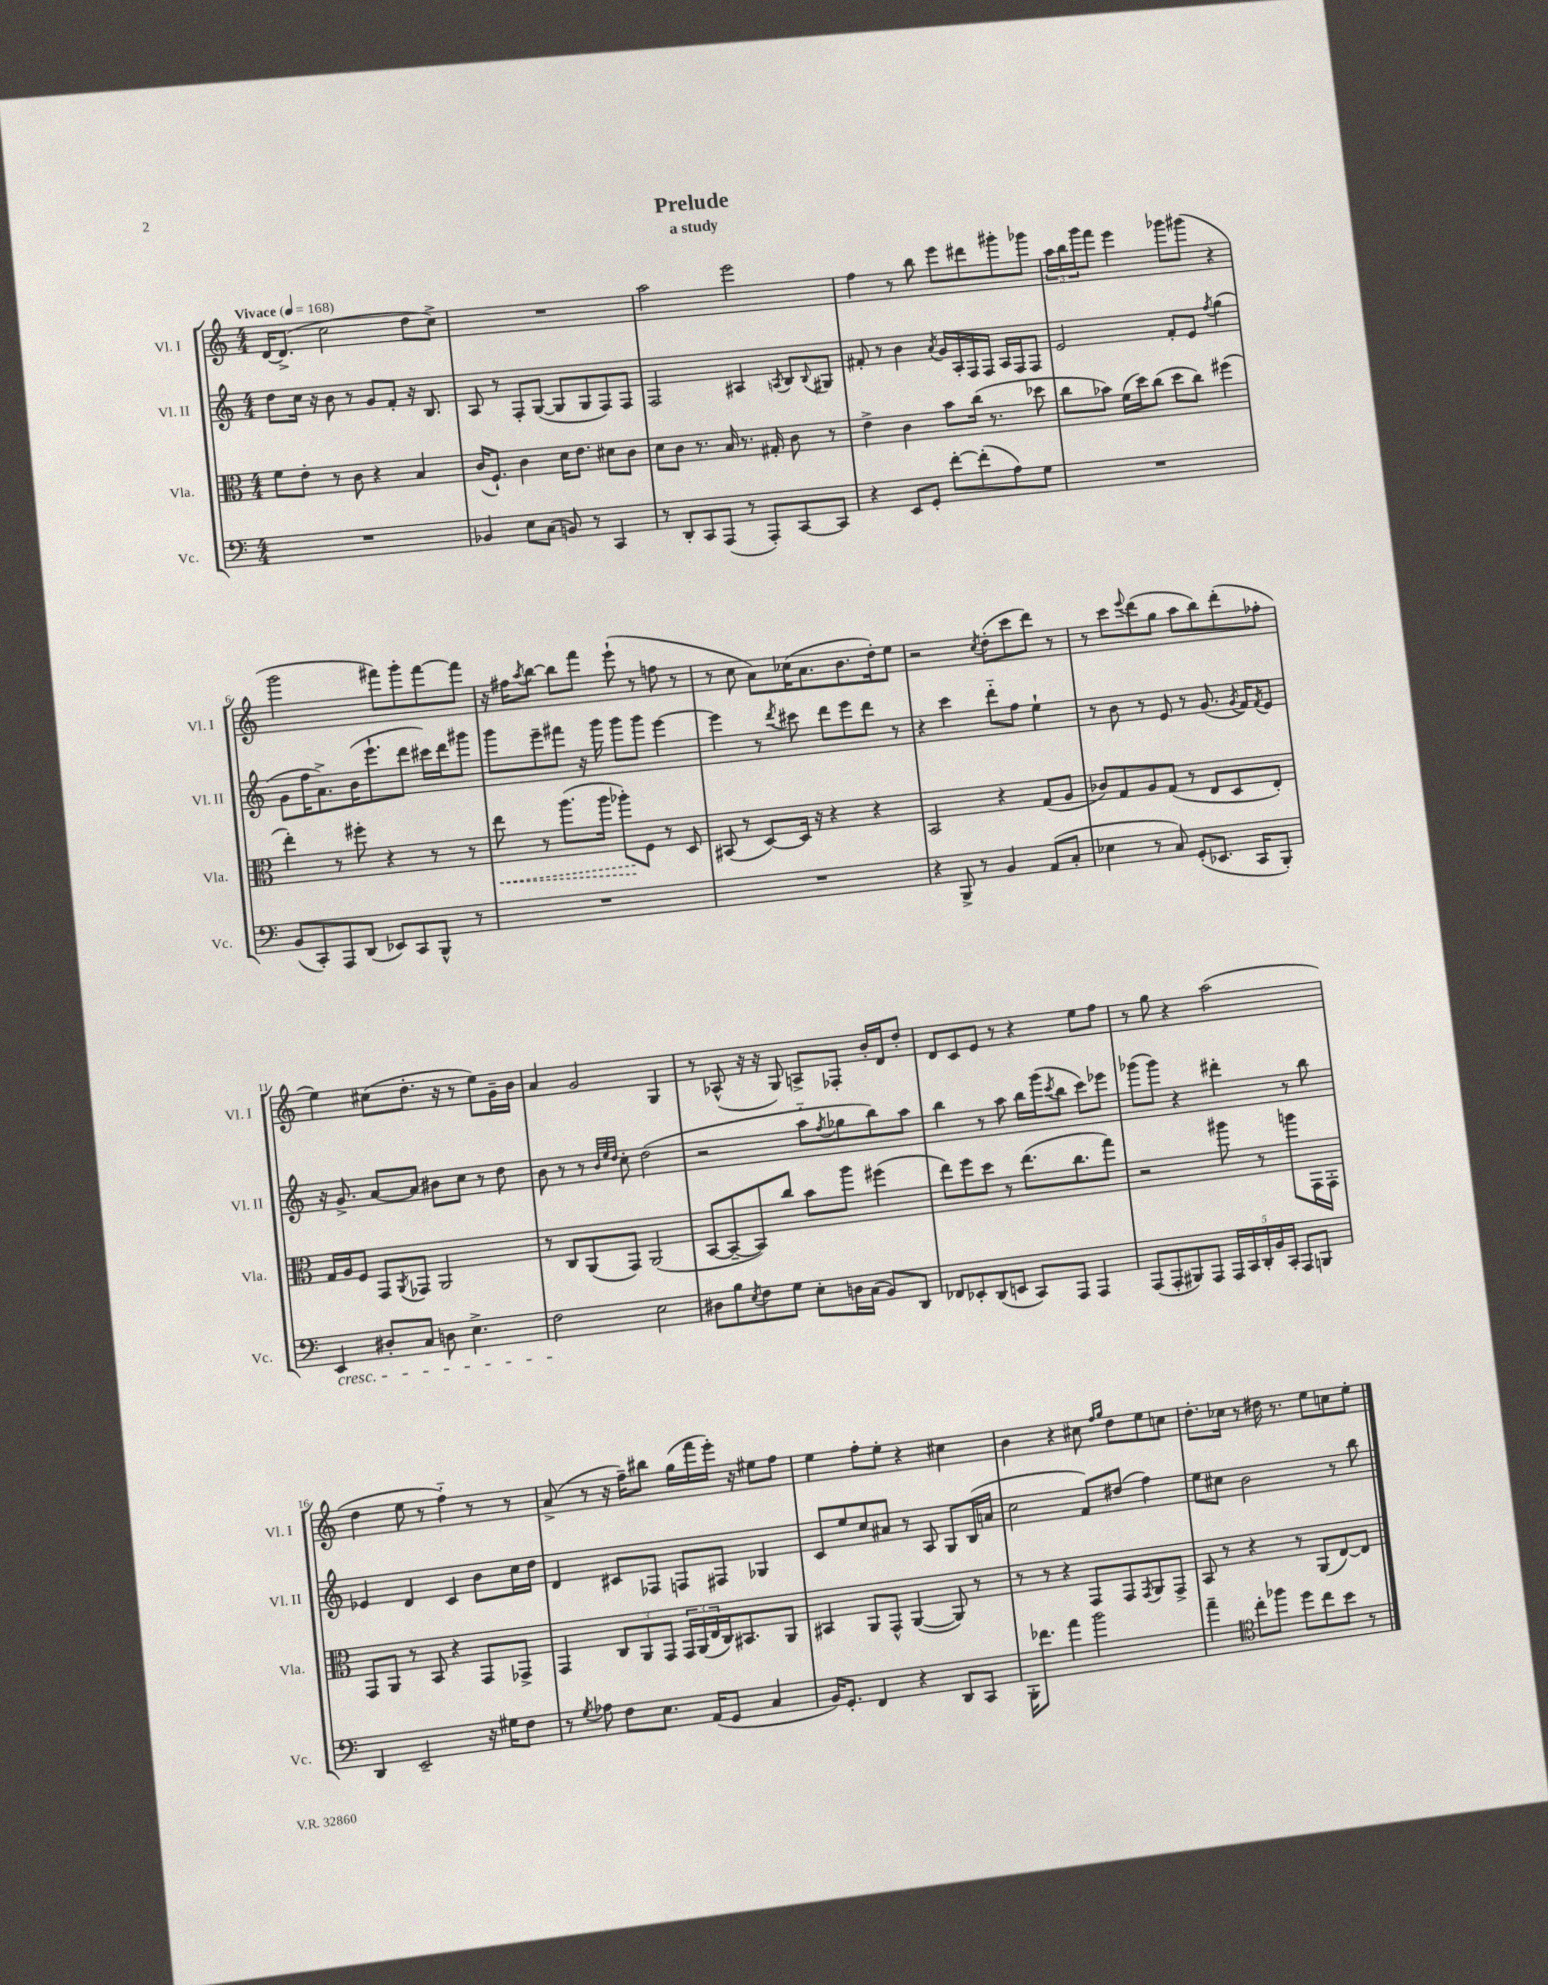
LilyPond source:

\header { title = "Prelude" subtitle = "a study" }
<<
\new StaffGroup <<
\new Staff = "s0" \with { instrumentName = "Vl. I" shortInstrumentName = "Vl. I" } {
    \clef treble \key c \major \numericTimeSignature \time 4/4 \tempo "Vivace" 4 = 168
    d'16~ d'8.->( c''2 d''8 c''8->) |
    R1 |
    a''2 e'''2 |
    f''4 r8 b''8 e'''8 dis'''8 gis'''8-. ges'''8 |
    \tuplet 3/2 { a''16 b''16 g'''16 } f'''8 e'''4 ges'''8 gis'''8( r4 |
    g'''2 fis'''8) g'''8-. fis'''8~ fis'''8 |
    r16 fis''16 \acciaccatura { a''8 } b''8~ b''8 f'''8 e'''8-!( r8 f''8 r8 |
    r8 c''8 a'8) ces''16( a'8. b'8. d''16-.) e''8 |
    r2 \acciaccatura { c''8 } d''8-.( c'''8 d'''8) r8 |
    r8 c'''8 \appoggiatura { e'''8 } d'''8( g''8 a''8 b''8) d'''8-.( fes''8-. |
    e''4) cis''8( d''8.-. r16 r8 e''8) g'16-- b'16 |
    a'4 g'2 g4 |
    r8 aes8-^( r16 r16 g8) a8-> fes8-. b'16-. d'16 d''8-. |
    d'8 c'8 e'8 r8 r4 e''8 f''8 |
    r8 g''8 r4 a''2( |
    d''4 e''8 r8 f''4-_) r8 r8 |
    a'8->( r8 r16 f''16--) bis''8 g''16( f'''16 e'''16-.) r16 eis''8 f''8 |
    e''4 f''8-. e''8-. r4 cis''4 |
    b'4 r4 cis''8 \grace { f''16 g''16 } d''8 e''8 c''8 |
    d''8.-. ces''16 r8 dis''16 r8. e''8 c''8 e''8-. \bar "|." |
}
\new Staff = "s1" \with { instrumentName = "Vl. II" shortInstrumentName = "Vl. II" } {
    \clef treble \key c \major \numericTimeSignature \time 4/4
    d''8 c''16 r16 b'8 r8 g'8 f'8-. r16 b8. |
    a8 r8 f8-. g8~( g8 g8 f8) f8 |
    f2 ais4 \acciaccatura { a8 } b8 \appoggiatura { b8 } gis8 |
    fis'8-. r8 b'4 \acciaccatura { a'8 } g'16 a16-. f16 f16 a16 f16 f8 |
    e'2 f'8-. e'8 \acciaccatura { f''8 } g''4( |
    g'8 f''16 a'8.->) b'16( e'''8.-! d'''8 cis'''16) d'''16 gis'''8 |
    g'''8 e'''8-- fis'''8 r16 g'''16 g'''8 g'''8 e'''4~ |
    e'''4 r8 \acciaccatura { d'''8 } cis'''8 d'''8 e'''8 d'''8 r8 |
    r4 c'''4 d'''8-_ f''8 e''4-! |
    r8 b'8 r8 e'8 r8 g'8.( \acciaccatura { g'8 } f'16) \acciaccatura { f'8 } e'8 |
    r16 g'8.-> a'8~ a'8 bis'8 c''8 r8 d''8 |
    b'8 r8 r8 \grace { b'32 e''32 d''32 } c''8-. d''2( |
    r2 a''8-_ \acciaccatura { f''8 } ges''8 b''8) a''8 |
    b''4 r8 a''8 b''16 g'''16( \acciaccatura { c'''8 } b''8 c'''8) ees'''8 |
    ges'''8( ges'''8) r4 dis'''4-. r8 b''8 |
    ees'4 d'4 c'4 b'8 c''16 d''16 |
    d'4 cis'8 fes8 f8 fis8 ges4 |
    c'8 e''8 c''8 ais'8 r8 a8 g8 b16( a'16 |
    c''2 f'8) dis''8( f''4) |
    e''8 cis''8 b'2 r8 b''8 \bar "|." |
}
\new Staff = "s2" \with { instrumentName = "Vla." shortInstrumentName = "Vla." } {
    \clef alto \key c \major \numericTimeSignature \time 4/4
    f'8 e'8-. r8 c'8 r4 b4 |
    c'16( f8.-!) c'4 d'16 e'8. dis'8 c'8 |
    d'8 c'8 r8. b16 r8. gis16-. c'8 r8 |
    e'4-> c'4 b'8 c''16( r8. des''8 |
    c''8 bes'8) f'16( d''16) c''8( d''8 c''8) fis''4( |
    e''4-.) r8 fis''8-. r4 r8 r8 |
    \once \override Hairpin.style = #'dashed-line e''8\< r8 a''8.( a''16 aes''8-.\!) f8 r8 d8 |
    bis,8( r8 d8~) d16 r16 r4 r4 |
    b,2 r4 g8( a8 |
    ces'8) g8 a8 g8( r8 e8 d8 e8-.) |
    g16 a16 f8 g,8 \acciaccatura { a,8 } ges,8 a,2 |
    r8 c8 a,8( g,8) a,2( |
    b,8~ b,8~-- b,8) c''8 b'8 a''8 fis''4( |
    e''8) f''8 d''8 r8 e''8.( c''8. g''8) |
    r2 ais''8 r8 a''8 g,16 g,16-. |
    g,8 a,8 r8 b,8 r4 g,8 ges,8-> |
    g,4 \tuplet 3/2 { c8 a,8 g,8 } \tuplet 3/2 { g,16 a,16( e16 } c16) bis,8. a,8 |
    bis,4 a,8 g,8-^ a,4~( a,8) r8 |
    r8 r8 r4 g,8 g,8 \acciaccatura { g,8 } a,8 g,8-> |
    b,8 r8 r4 r8 a,8( e8~) e8 \bar "|." |
}
\new Staff = "s3" \with { instrumentName = "Vc." shortInstrumentName = "Vc." } {
    \clef bass \key c \major \numericTimeSignature \time 4/4
    R1 |
    bes,4 e8 c8( b,8) r8 c,4 |
    r8 d,8-. c,8 a,,8( r8 a,,8-.) c,8~ c,8 |
    r4 e,8 g,8-. f'8~-. f'8-.( a8) g8 |
    R1 |
    b,8( c,8-.) a,,8 d,8( ees,8) c,8 b,,8-^ r8 |
    R1 |
    R1 |
    r4 b,,8-> r8 b,4 a,8( c8-. |
    ees4 r8 c8) g,8-.( ees,8. c,16 b,,8-.) |
    e,4\cresc dis8-. c8 d8 e4.-> |
    f2\! e2 |
    dis8 b8 \acciaccatura { e8 } f8 g8 e8-. d16 c16( b,8) d,8 |
    fes,8 ees,8-. d,8( e,8 c,8) a,,8 a,,4 |
    a,,8( a,,8-. bis,,8) a,,8 \tuplet 5/4 { a,,16 c,16 d,16-. b,16 c,16-. } a,,8 b,,8 |
    d,4 e,2-- r16 gis16 f8 |
    r8 \acciaccatura { g8 } aes8 f8 e8. a,16( g,8 c4 |
    b,16) g,8.-. f,4 r4 d,8 c,8 |
    b,,16-. fes'8. a'4 b'2 |
    a'4-- \clef tenor c''8-. fes''8 d''8 c''8 b'8 r8 \bar "|." |
}
>>
>>
